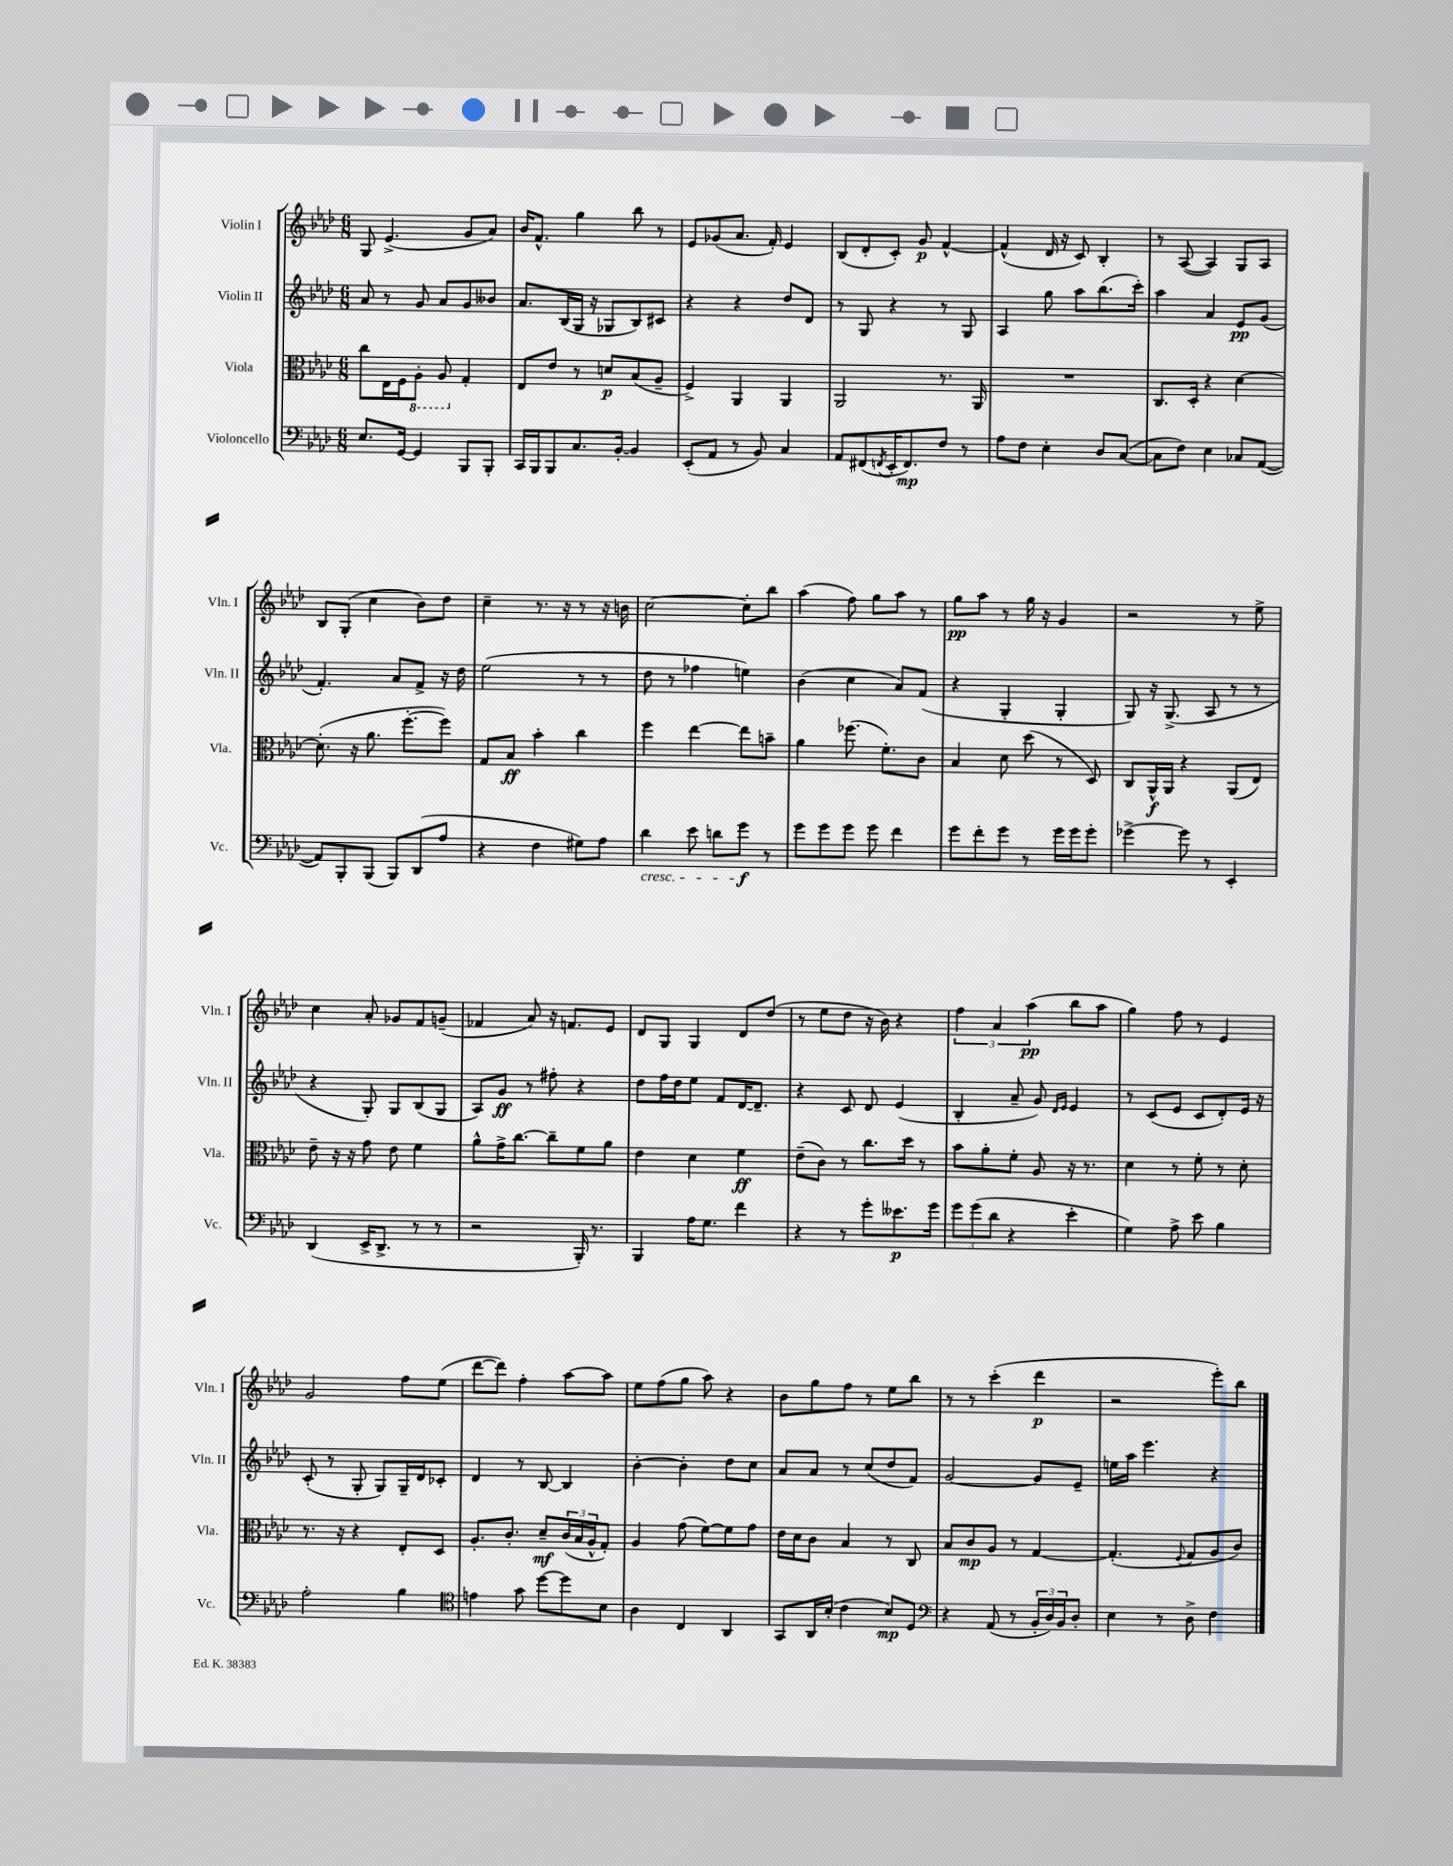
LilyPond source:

<<
\new StaffGroup <<
\new Staff = "s0" \with { instrumentName = "Violin I" shortInstrumentName = "Vln. I" } {
    \clef treble \key aes \major \numericTimeSignature \time 6/8
    g8 ees'4.->( g'8 aes'8) |
    bes'16 f'8.-^ g''4 bes''8 r8 |
    ees'8 ges'8( aes'8. f'16-.) ees'4 |
    bes8( des'8-. c'8-.) g'8\p f'4~-^ |
    f'4-^( des'16 r16 c'8) bes4-. |
    r8 aes8~( aes4) g8 aes8 |
    bes8 g8-.( c''4 bes'8) des''8 |
    c''4-- r8. r16 r8 r16 b'16 |
    c''2~ c''8-. bes''8 |
    aes''4( f''8) g''8 aes''8 r8 |
    g''8\pp aes''8 r8 g''16 r16 g'4 |
    r2 r8 ees''8-> |
    c''4 aes'8-. ges'8 f'8 g'8--( |
    fes'4 aes'8) r16 f'8. ees'8 |
    des'8 g8 g4 des'8 des''8( |
    r8 ees''8 des''8 r16 bes'16) r4 |
    \tuplet 3/2 { f''4 aes'4 aes''4\pp( } bes''8 aes''8 |
    g''4) f''8 r8 ees'4 |
    g'2 f''8 ees''8( |
    des'''8~ des'''8) f''4-. aes''8~ aes''8 |
    ees''8 f''8( g''8 aes''8) r4 |
    bes'8 g''8 f''8 r8 ees''8 bes''8 |
    r8 r8 c'''4-.( des'''4\p |
    r2 ees'''8-.) bes''8 \bar "|." |
}
\new Staff = "s1" \with { instrumentName = "Violin II" shortInstrumentName = "Vln. II" } {
    \clef treble \key aes \major \numericTimeSignature \time 6/8
    aes'8 r8 g'8 aes'8 g'8 beses'8 |
    aes'8. bes16( g16 r16 ges8 bes8) cis'8 |
    r4 r4 des''8 des'8 |
    r8 g8 r4 r8 g8 |
    aes4 g''8 aes''8 bes''8.( c'''16-.) |
    aes''4 aes'4 ees'8\pp g'8( |
    f'4.-.) aes'8 f'8-> r16 des''16 |
    ees''2( r8 r8 |
    des''8 r8 fes''4 e''4) |
    bes'4( c''4 aes'8) f'8( |
    r4 g4-. g4-. |
    g8) r16 g8.->( aes8 r8 r8 |
    r4 g8-.) g8 bes8( g8 |
    aes8) g'8\ff r8 fis''8-. r4 |
    des''8 f''16 des''16 ees''8 f'8 des'16~ des'8.-- |
    r4 c'8 des'8 ees'4( |
    bes4-. aes'8-- g'8) \grace { des'16 ees'16 } ees'4 |
    r8 c'8( ees'8 c'8 des'8-.) ees'16 r16 |
    c'8-.( r8 g8-. g8) g16-- des'16 ces'8-. |
    des'4 r8 bes8~ bes4 |
    bes'4~-. bes'4-. des''8 c''8 |
    aes'8 aes'8 r8 c''8( des''8 f'8) |
    g'2~ g'8 ees'8-- |
    e''16 aes''16 ees'''4. r4 \bar "|." |
}
\new Staff = "s2" \with { instrumentName = "Viola" shortInstrumentName = "Vla." } {
    \clef alto \key aes \major \numericTimeSignature \time 6/8
    c''8 ees16 f16 \ottava #-1 aes,8-. aes,8 \ottava #0 g4-. |
    ees8 ees'8 r8 d'8\p bes8( aes8-- |
    f4->) aes,4 aes,4 |
    aes,2 r8. aes,16 |
    R2. |
    c8. des16-. r4 des'4~ |
    des'8.-.( r16 aes'8. f''8.~-. f''8) |
    g8 bes8\ff bes'4-. c''4 |
    f''4 ees''4~ ees''8 b'8-- |
    aes'4 fes''8.( f'8.-.) c'8 |
    bes4 des'8 des''8( r8 des8) |
    c8 aes,16-^\f aes,16 r4 aes,8( ees8) |
    ees'8-- r16 r16 g'8 ees'8 f'4 |
    aes'8-^ g'16-> c''8.~ c''8-- f'8 aes'8 |
    ees'4 des'4 f'4\ff |
    ees'8--( c'8) r8 c''8. des''16 r8 |
    bes'8 aes'8-. f'8-. aes8 r16 r8. |
    des'4 r8 f'8-. r8 des'8-. |
    r8. r16 r4 ees8-. des8 |
    aes8.-. c'8.-. des'8--\mf \tuplet 3/2 { c'16( bes16 aes16-^ } g8-.) |
    aes4 g'8( f'8~) f'8 g'8 |
    ees'16 des'16 c'8 bes4 r8 c8 |
    bes8 c'8\mp aes8 r8 g4~ |
    g4.-.( \appoggiatura { f8 } g8 aes8 c'8) \bar "|." |
}
\new Staff = "s3" \with { instrumentName = "Violoncello" shortInstrumentName = "Vc." } {
    \clef bass \key aes \major \numericTimeSignature \time 6/8
    ees8. g,16~ g,4 bes,,8 bes,,8-. |
    c,16 bes,,16 bes,,8 c8. bes,16~-. bes,4 |
    ees,8-.( aes,8 r8 bes,8) c4 |
    aes,8 fis,8( \acciaccatura { f,8 } ees,16-. f,8.\mp) f8 r8 |
    aes8 f8 ees4-. des8 c8~( |
    c8 f8) ees4 ces8 aes,8~( |
    aes,8) bes,,8-. bes,,8( bes,,8) des,8( aes8 |
    r4 f4 gis8) aes8 |
    des'4\cresc ees'8 d'8 g'8\f\! r8 |
    g'8 g'8 g'8 g'8 f'4 |
    g'8 f'8-. g'8 r8 g'16 g'16 g'8-. |
    ges'4~-> ges'8 r8 ees,4-. |
    des,4( ees,16-> des,8.-> r8 r8 |
    r2 bes,,16-.) r8. |
    bes,,4 aes16 g8. f'4 |
    r4 r8 g'8-. eeses'8.\p g'16 |
    \tuplet 3/2 { g'8 g'8( des'8 } r4 ees'4-. |
    g4) aes8-> ees'8 bes4 |
    aes2-. bes4 |
    \clef tenor e'4 g'8 des''8~ des''8 bes8 |
    aes4 c4 aes,4 |
    g,8 aes,16 bes16-.( c'4 bes8\mp) des8 |
    \clef bass r4 aes,8( r8 \tuplet 3/2 { bes,16-. des16) bes,16 } des8-. |
    ees4 r8 des8-> f4 \bar "|." |
}
>>
>>
